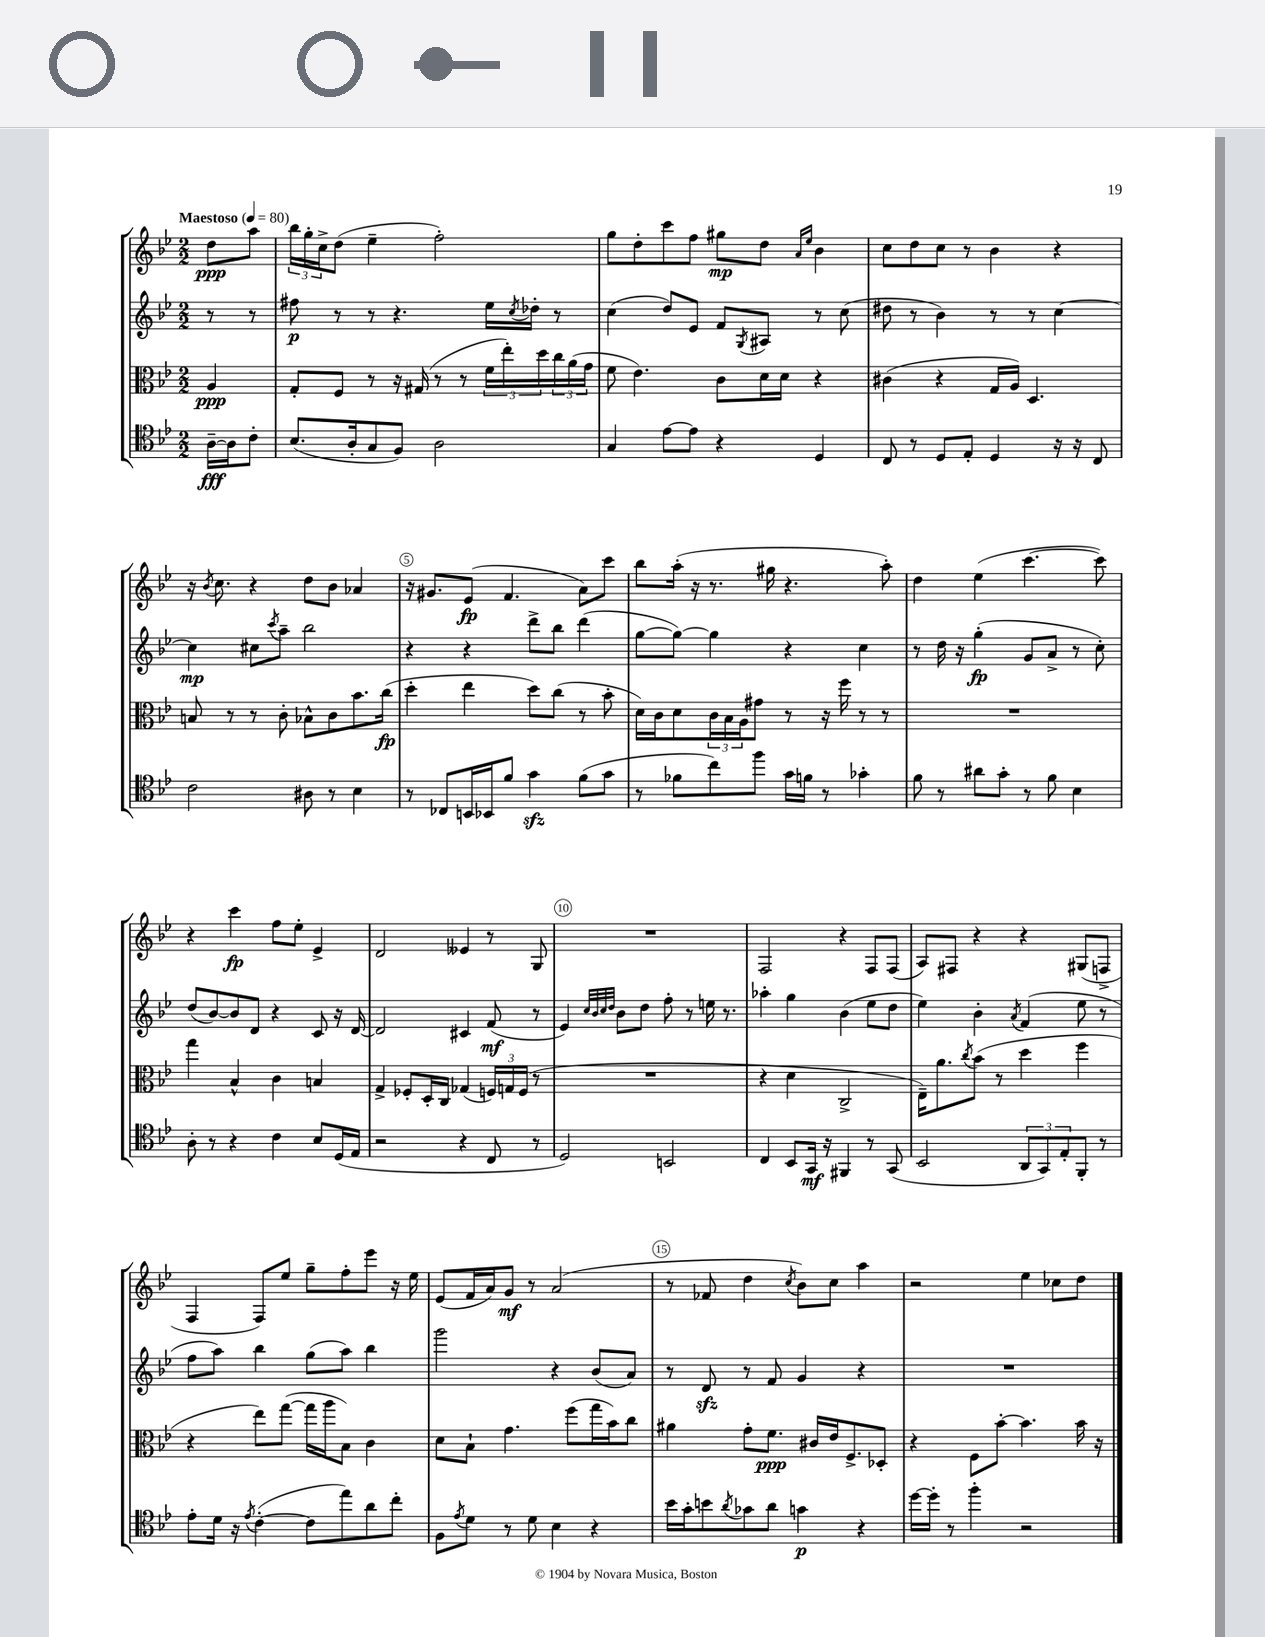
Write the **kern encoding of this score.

**kern	**dynam	**kern	**dynam	**kern	**dynam	**kern	**dynam
*part4	*part4	*part3	*part3	*part2	*part2	*part1	*part1
*staff4	*staff4	*staff3	*staff3	*staff2	*staff2	*staff1	*staff1
*clefC4	*	*clefC3	*	*clefG2	*	*clefG2	*
*k[b-e-]	*	*k[b-e-]	*	*k[b-e-]	*	*k[b-e-]	*
*M2/2	*	*M2/2	*	*M2/2	*	*M2/2	*
*MM80	*	*MM80	*	*MM80	*	*MM80	*
=	=	=	=	=	=	=	=
!	!	!	!	!	!	!LO:TX:a:B:t=Maestoso	!
[16A~\LL	fff	4A/	ppp	8r	.	8dd\L	ppp
16A\J]	.	.	.	.	.	.	.
8c'\J	.	.	.	8r	.	8aa\J	.
=1	=1	=1	=1	=1	=1	=1	=1
(8.B-/L	.	8G'/L	.	8ff#X\	p	24bb-\LL	.
.	.	.	.	.	.	24gg'\	.
.	.	.	.	.	.	24cc^\J	.
.	.	8F/J	.	8r	.	(8dd\J	.
16A'/k	.	.	.	.	.	.	.
8G/	.	8r	.	8r	.	4ee-~\	.
8F/J)	.	16r	.	4.r	.	.	.
.	.	(16G#X/	.	.	.	.	.
2A\	.	8r	.	.	.	2ff'\)	.
.	.	8r	.	.	.	.	.
.	.	24f\LL	.	16ee-\LL	.	.	.
.	.	24ee-'\)	.	.	.	.	.
.	.	.	.	8qcc/	.	.	.
.	.	.	.	16dd-X'\JJ	.	.	.
.	.	24dd\	.	.	.	.	.
.	.	24cc\	.	8r	.	.	.
.	.	(24a\	.	.	.	.	.
.	.	24g\JJ	.	.	.	.	.
=2	=2	=2	=2	=2	=2	=2	=2
4G/	.	8f\	.	(4cc\	.	8gg\L	.
.	.	4.e-\)	.	.	.	8dd'\	.
[8e-\L	.	.	.	8dd/L)	.	8ccc\	.
8e-\J]	.	.	.	8e-/J	.	8ff\J	.
4r	.	8c\L	.	8f/L	.	8gg#X\L	mp
.	.	.	.	8qG/	.	.	.
.	.	16d\L	.	8A#X/J	.	8dd\J	.
.	.	16d\JJ	.	.	.	.	.
.	.	.	.	.	.	16qqa/LL	.
.	.	.	.	.	.	16qqee-/JJ	.
4D/	.	4r	.	8r	.	4b-\	.
.	.	.	.	(8cc\	.	.	.
=3	=3	=3	=3	=3	=3	=3	=3
8C/	.	(4c#X\	.	8dd#X\	.	8cc\L	.
8r	.	.	.	8r	.	8dd\	.
8D/L	.	4r	.	4b-\)	.	8cc\J	.
8E-'/J	.	.	.	.	.	8r	.
4D/	.	16G/LL	.	8r	.	4b-\	.
.	.	16A/JJ)	.	.	.	.	.
.	.	4.D/	.	8r	.	.	.
16r	.	.	.	[4cc\	.	4r	.
16r	.	.	.	.	.	.	.
8C/	.	.	.	.	.	.	.
!!LO:LB:g=z
=4	=4	=4	=4	=4	=4	=4	=4
2c\	.	8Bn/	.	4cc\]	mp	16r	.
.	.	.	.	.	.	8qb-/	.
.	.	.	.	.	.	8.cc\	.
.	.	8r	.	.	.	.	.
.	.	8r	.	8cc#X\L	.	4r	.
.	.	.	.	8qccc/	.	.	.
.	.	8c'\	.	8aa~\J	.	.	.
8A#X\	.	8B-X^^\L	.	2bb-\	.	8dd\L	.
8r	.	8c\	.	.	.	8b-\J	.
4B-\	.	8.b-\	.	.	.	4a-X/	.
.	.	(16cc\Jk	fp	.	.	.	.
=5	=5	=5	=5	=5	=5	=5	=5
8r	.	4dd'\	.	4r	.	16r	.
.	.	.	.	.	.	8.g#X/L	.
8C-X/L	.	.	.	.	.	.	.
16BBn/L	.	4ee-\	.	4r	.	(8e-/J	fp
16BB-X/J	.	.	.	.	.	.	.
8f/J	.	.	.	.	.	4.f/	.
4gzz\	.	8dd\L)	.	8ddd^\L	.	.	.
.	.	(8cc\J	.	8bb-\J	.	.	.
(8f\L	.	8r	.	(4ddd\	.	8a\L)	.
8g\J	.	8b-'\	.	.	.	8ccc\J	.
=6	=6	=6	=6	=6	=6	=6	=6
8r	.	16d\LL)	.	[8gg\L	.	8bb-\L	.
.	.	16c\J	.	.	.	.	.
8f-X\L	.	8d\	.	8gg\J_)	.	(16aa'\Jk	.
.	.	.	.	.	.	16r	.
8cc\)	.	24c\L	.	4gg\]	.	8.r	.
.	.	24B-\	.	.	.	.	.
.	.	24A\J	.	.	.	.	.
8ff\J	.	8g#X\J	.	.	.	.	.
.	.	.	.	.	.	16gg#X\	.
16g\LL	.	8r	.	4r	.	4.r	.
16fn\JJ	.	.	.	.	.	.	.
8r	.	16r	.	.	.	.	.
.	.	16ff\	.	.	.	.	.
4g-X'\	.	8r	.	4cc\	.	.	.
.	.	8r	.	.	.	8aa'\)	.
=7	=7	=7	=7	=7	=7	=7	=7
8f\	.	1r	.	8r	.	4dd\	.
8r	.	.	.	16dd\	.	.	.
.	.	.	.	16r	.	.	.
8a#X\L	.	.	.	(4gg'\	fp	(4ee-\	.
8g'\J	.	.	.	.	.	.	.
8r	.	.	.	8g/L	.	[4.ccc\	.
8f\	.	.	.	8a^/J	.	.	.
4B-\	.	.	.	8r	.	.	.
.	.	.	.	8cc'\)	.	8ccc\])	.
!!LO:LB:g=z
=8	=8	=8	=8	=8	=8	=8	=8
8A'\	.	4gg\	.	(8dd/L	.	4r	.
8r	.	.	.	[8b-/)	.	.	.
4r	.	4B-^^/	.	8b-/]	.	4ccc\	fp
.	.	.	.	8d/J	.	.	.
4c\	.	4c\	.	4r	.	8ff\L	.
.	.	.	.	.	.	8ee-'\J	.
8B-/L	.	4Bn/	.	8c/	.	4e-^/	.
(16D/L	.	.	.	16r	.	.	.
16E-/JJ	.	.	.	[16d/	.	.	.
=9	=9	=9	=9	=9	=9	=9	=9
2r	.	4G^/	.	2d/]	.	2d/	.
.	.	8F-X'/L	.	.	.	.	.
.	.	16D'/L	.	.	.	.	.
.	.	16C/JJ	.	.	.	.	.
4r	.	(4G-X/	.	4c#X/	.	4e--X/	.
8C/	.	24Fn/LL)	.	(8f/	mf	8r	.
.	.	24Gn/	.	.	.	.	.
.	.	(24F/JJ	.	.	.	.	.
8r	.	8r	.	8r	.	8G/	.
=10	=10	=10	=10	=10	=10	=10	=10
2D/)	.	1r	.	4e-/)	.	1r	.
.	.	.	.	32qqcc/LLL	.	.	.
.	.	.	.	32qqb-/	.	.	.
.	.	.	.	32qqcc/	.	.	.
.	.	.	.	32qqdd/JJJ	.	.	.
.	.	.	.	8b-\L	.	.	.
.	.	.	.	8dd\J	.	.	.
2BBn/	.	.	.	8ff'\	.	.	.
.	.	.	.	8r	.	.	.
.	.	.	.	16een\	.	.	.
.	.	.	.	8.r	.	.	.
=11	=11	=11	=11	=11	=11	=11	=11
4C/	.	4r	.	4aa-X'\	.	2F/	.
8BB-/L	.	4d\	.	4gg\	.	.	.
16GG/Jk	mf	.	.	.	.	.	.
16r	.	.	.	.	.	.	.
4FF#X/	.	2C^/	.	(4b-\	.	4r	.
8r	.	.	.	8ee-\L	.	8F/L	.
(8GG/	.	.	.	8dd\J	.	(8F/J	.
=12	=12	=12	=12	=12	=12	=12	=12
2BB-/	.	16E-~\KL)	.	4ee-\)	.	8A/L)	.
.	.	8.a\	.	.	.	.	.
.	.	.	.	.	.	8F#X/J	.
.	.	8qcc/	.	.	.	.	.
.	.	(8b-\J	.	4b-'\	.	4r	.
.	.	8r	.	.	.	.	.
.	.	.	.	8qa/	.	.	.
12AA/L	.	4dd\	.	(4f/	.	4r	.
12GG/)	.	.	.	.	.	.	.
12E-'/	.	.	.	.	.	.	.
8FF'/J	.	4ff\	.	8ee-\	.	(8G#X/L	.
8r	.	.	.	8r	.	8Fn^/J	.
!!LO:LB:g=z
=13	=13	=13	=13	=13	=13	=13	=13
8e-'\L	.	4r	.	8ff\L	.	4F/	.
16d\Jk	.	.	.	8aa\J)	.	.	.
16r	.	.	.	.	.	.	.
8qe-/	.	.	.	.	.	.	.
([4c'\	.	8ee-\L)	.	4bb-\	.	8F/L)	.
.	.	([8gg\J	.	.	.	8ee-/J	.
8c\L]	.	16gg\LL]	.	(8gg\L	.	8gg~\L	.
.	.	16aa\J	.	.	.	.	.
8ee-\)	.	8B-\J)	.	8aa\J)	.	8ff'\	.
8a\	.	4c\	.	4bb-\	.	8eee-\J	.
8cc'\J	.	.	.	.	.	16r	.
.	.	.	.	.	.	16ee-\	.
=14	=14	=14	=14	=14	=14	=14	=14
8F\L	.	8d\L	.	2ggg\	.	(8e-/L	.
8qe-/	.	.	.	.	.	.	.
8d\J	.	8B-`\J	.	.	.	16f/L	.
.	.	.	.	.	.	16a/J)	.
8r	.	4.g\	.	.	.	8g/J	mf
8d\	.	.	.	.	.	8r	.
4B-\	.	.	.	4r	.	(2a/	.
.	.	(8ff\L	.	.	.	.	.
4r	.	16gg\L	.	(8b-/L	.	.	.
.	.	16b-\J)	.	.	.	.	.
.	.	8cc\J	.	8a/J)	.	.	.
=15	=15	=15	=15	=15	=15	=15	=15
16b-\LL	.	4a#X\	.	8r	.	8r	.
16g'\J	.	.	.	.	.	.	.
8bn\	.	.	.	8dzz/	.	8f-X/	.
8qa/	.	.	.	.	.	.	.
8g-X\	.	8g'\L	.	8r	.	4dd\	.
8a\J	.	8.f\J	ppp	8f/	.	.	.
.	.	.	.	.	.	8qcc/	.
4gn\	p	.	.	4g/	.	8b-\L)	.
.	.	16c#X/LL	.	.	.	.	.
.	.	16e-/J	.	.	.	8cc\J	.
.	.	8.F^/	.	.	.	.	.
4r	.	.	.	4r	.	4aa\	.
.	.	8D-X'/J	.	.	.	.	.
=16	=16	=16	=16	=16	=16	=16	=16
[16dd\LL	.	4r	.	1r	.	2r	.
16dd'\JJ]	.	.	.	.	.	.	.
8r	.	.	.	.	.	.	.
4ff'\	.	8F\L	.	.	.	.	.
.	.	[8b-'\J	.	.	.	.	.
2r	.	4.b-\]	.	.	.	4ee-\	.
.	.	.	.	.	.	8cc-X\L	.
.	.	16b-\	.	.	.	8dd\J	.
.	.	16r	.	.	.	.	.
==	==	==	==	==	==	==	==
*-	*-	*-	*-	*-	*-	*-	*-
